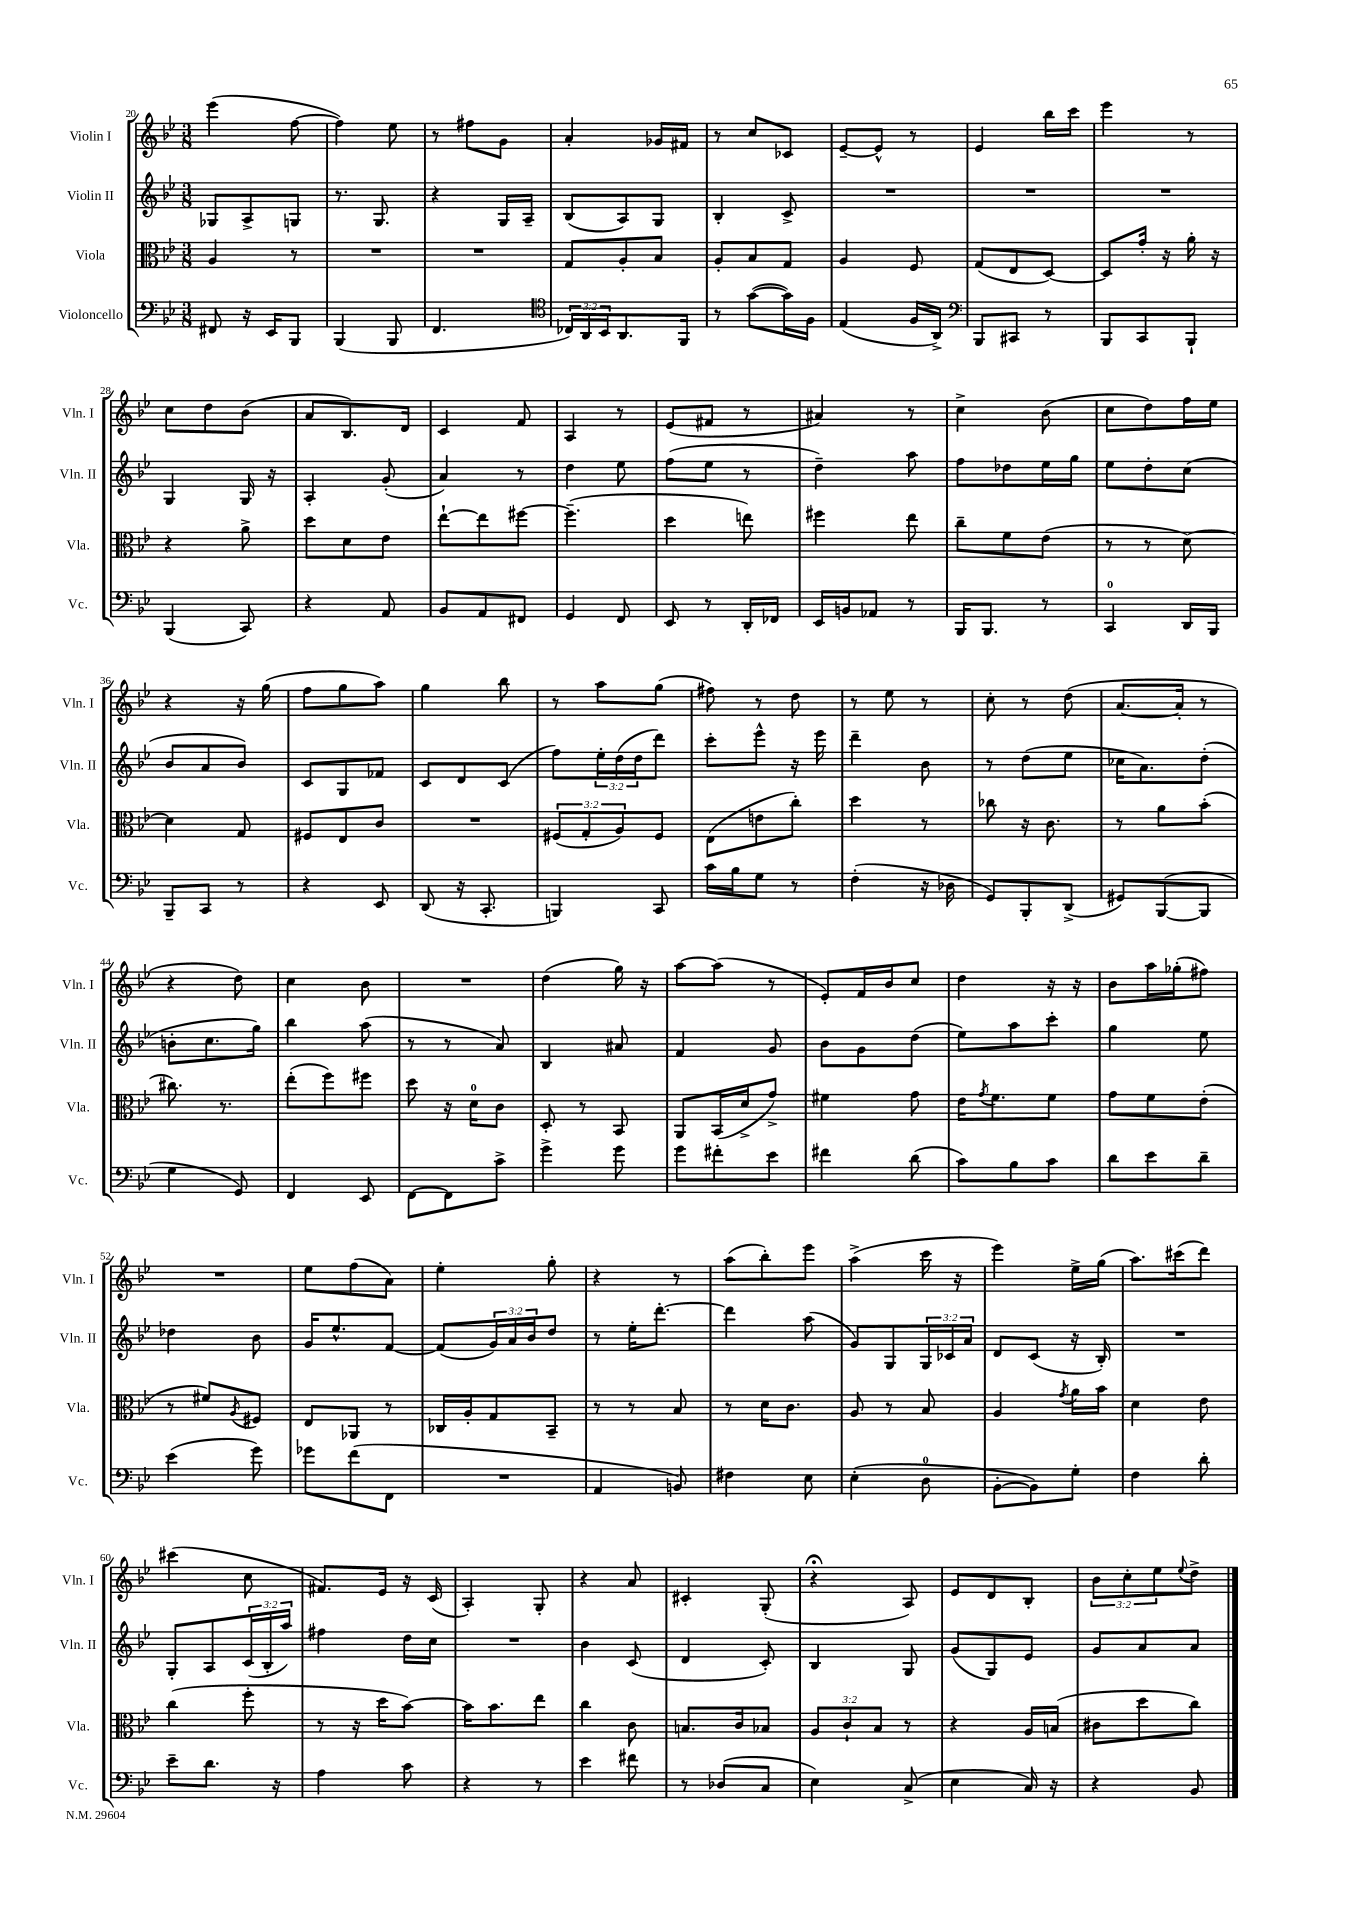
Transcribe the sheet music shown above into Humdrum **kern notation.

**kern	**kern	**kern	**kern
*staff4	*staff3	*staff2	*staff1
*clefF4	*clefC3	*clefG2	*clefG2
*k[b-e-]	*k[b-e-]	*k[b-e-]	*k[b-e-]
*M3/8	*M3/8	*M3/8	*M3/8
8FF#	4A	8G-	(4eee-
16r	.	8A^	.
16EE-	.	.	.
8BBB-	8r	8G	[8ff
=	=	=	=
(4BBB-	4.r	8.r	4ff])
.	.	8.G	.
8BBB-	.	.	8ee-
=	=	=	=
4.FF	4.r	4r	8r
.	.	.	8ff#
.	.	16G	8g
.	.	16A~	.
=	=	=	=
*clefC4	*	*	*
24C-)	8G	(8B-	4a'
24AA	.	.	.
24BB-	.	.	.
8.AA	8A'	8A)	.
.	8B-	8G	16g-
16FF	.	.	16f#
=	=	=	=
8r	8A'	4B-'	8r
([8g	8B-	.	8cc
16g])	8G	8c^	8c-
16F	.	.	.
=	=	=	=
(4E-	4A	4.r	[8e-~
.	.	.	8e-^^]
16F	8F	.	8r
16AA^)	.	.	.
=	=	=	=
*clefF4	*	*	*
8BBB-	(8G	4.r	4e-
8CC#	8E-	.	.
8r	[8D)	.	16bb-
.	.	.	16ccc
=	=	=	=
8BBB-	8D]	4.r	4eee-
8CC	16g'	.	.
.	16r	.	.
8BBB-`	16a'	.	8r
.	16r	.	.
=	=	=	=
(4BBB-	4r	4G	8cc
.	.	.	8dd
8CC)	8a^	16G	(8b-
.	.	16r	.
=	=	=	=
4r	8dd	4A'	8a
.	8d	.	8.B-)
8AA	8e-	(8g'	.
.	.	.	16d
=	=	=	=
8BB-	[8ee-`	4a)	4c
8AA	8ee-]	.	.
8FF#	[8ff#	8r	8f
=	=	=	=
4GG	(4.ff#~]	4dd	4A
8FF	.	8ee-	8r
=	=	=	=
8EE-	4dd	(8ff	(8e-
8r	.	8ee-	8f#
16DD'	8ee)	8r	8r
16FF-	.	.	.
=	=	=	=
16EE-	4ff#	4dd~)	4a#)
16BB	.	.	.
8AA-	.	.	.
8r	8ee-	8aa	8r
=	=	=	=
16BBB-	8cc~	8ff	4cc^
8.BBB-	.	.	.
.	8f	8dd-	.
8r	(8e-	16ee-	(8b-
.	.	16gg	.
=	=	=	=
4CC	8r	8ee-	8cc
.	8r	8dd'	8dd)
16DD	[8d)	(8cc	16ff
16BBB-	.	.	16ee-
=	=	=	=
8BBB-~	4d]	8b-	4r
8CC	.	8a	.
8r	8G	8b-)	16r
.	.	.	(16gg
=	=	=	=
4r	8F#	8c	8ff
.	8E-	8G	8gg
8EE-	8c	8f-	8aa)
=	=	=	=
(8DD	4.r	8c	4gg
16r	.	8d	.
8.CC'	.	.	.
.	.	(8c	8bb-
=	=	=	=
4BBB)	(12F#	8ff)	8r
.	12G'	.	.
.	.	24ee-'	8aa
.	12A)	(24dd	.
.	.	24dd	.
8CC	8F#	8ddd)	(8gg
=	=	=	=
16c	(8E-	8ccc'	8ff#)
16B-	.	.	.
8G	8e	8eee-^^	8r
8r	8cc')	16r	8dd
.	.	16eee-	.
=	=	=	=
(4F'	4dd	4ddd~	8r
.	.	.	8ee-
16r	8r	8b-	8r
16D-	.	.	.
=	=	=	=
8GG)	8cc-	8r	8cc'
8BBB-'	16r	(8dd	8r
.	8.c	.	.
(8DD^	.	8ee-	(8dd
=	=	=	=
8GG#)	8r	16cc-	[8.a
.	.	8.a)	.
([8BBB-	8a	.	.
.	.	.	16a']
8BBB-]	(8b-'	(8dd'	8r
=	=	=	=
4G	8.cc#)	8b'	4r
.	.	8.cc	.
.	8.r	.	.
8GG)	.	.	8dd)
.	.	16gg)	.
=	=	=	=
4FF	(8ee-'	4bb-	4cc
.	8ff)	.	.
8EE-	8ff#	(8aa	8b-
=	=	=	=
[8FF	8dd	8r	4.r
8FF]	16r	8r	.
.	16d	.	.
8c^	8c	8a)	.
=	=	=	=
4g^	8D'	4B-	(4dd
.	8r	.	.
8g	8BB-	8a#	16gg)
.	.	.	16r
=	=	=	=
8g	8AA	4f	[8aa
8f#'	(16BB-	.	(8aa]
.	16d^	.	.
8e-	8g^)	8g	8r
=	=	=	=
4f#	4f#	8b-	8e-')
.	.	8g	16f
.	.	.	16b-
(8d	8g	(8dd	8cc
=	=	=	=
8c)	16e-	8ee-)	4dd
.	8qg	.	.
.	8.f	.	.
8B-	.	8aa	.
8c	8f	8ccc'	16r
.	.	.	16r
=	=	=	=
8d	8g	4gg	8b-
8e-	8f	.	16aa
.	.	.	(16gg-'
8d~	(8e-'	8ee-	8ff#)
=	=	=	=
(4e-	8r	4dd-	4.r
.	8f#)	.	.
.	8qA	.	.
8g)	8F#	8b-	.
=	=	=	=
8g-	8E-	16g	8ee-
.	.	8.ee-^^	.
(8f	8AA-	.	(8ff
8FF	8r	[8f	8a)
=	=	=	=
4.r	16C-	(8f]	4ee-'
.	16A'	.	.
.	8G	24g)	.
.	.	24a	.
.	.	24b-	.
.	8BB-~	8dd	8gg'
=	=	=	=
4AA	8r	8r	4r
.	8r	16ee-'	.
.	.	[8.ddd'	.
8BB)	8B-	.	8r
=	=	=	=
4F#	8r	4ddd]	(8aa
.	16d	.	8bb-')
.	8.c	.	.
8E-	.	(8aa	8eee-
=	=	=	=
(4E-'	8A	8g)	(4aa^
.	8r	8G	.
8D	8B-	24G	16ccc
.	.	24c-	.
.	.	.	16r
.	.	24a	.
=	=	=	=
[8BB-'	4A	8d	4eee-)
8BB-])	.	(8c	.
.	8qg	.	.
8G'	16a	16r	16ee-^
.	16b-	16B-')	(16gg
=	=	=	=
4F	4d	4.r	8.aa)
.	.	.	(16ccc#
8d'	8e-	.	8ddd)
=	=	=	=
8e-~	(4cc	8G'	(4ccc#
8.d	.	8A	.
.	8ff'	(24c	8cc
.	.	24B-'	.
16r	.	.	.
.	.	24aa)	.
=	=	=	=
4A	8r	4ff#	8.f#)
.	16r	.	.
.	16dd	.	16e-
8c	[8b-)	16dd	16r
.	.	16cc	(16c
=	=	=	=
4r	16b-]	4.r	4A')
.	8.b-	.	.
8r	8ee-	.	8G'
=	=	=	=
4e-	4cc	4b-	4r
8f#	8c	(8c	8a
=	=	=	=
8r	8.B	4d	4c#'
(8D-	.	.	.
.	16c	.	.
8C	8B-	8c')	(8G'
=	=	=	=
4E-)	12A	4B-	4r;
.	12c`	.	.
.	12B-	.	.
(8C^	8r	8G	8A)
=	=	=	=
4E-	4r	(8g	8e-
.	.	8G)	8d
16C)	16A	8e-	8B-'
16r	(16B	.	.
=	=	=	=
4r	8c#	8g	12b-
.	.	.	12cc'
.	8dd	8a	.
.	.	.	12ee-
.	.	.	8qqee-
8BB-	8cc)	8a	8dd^
==	==	==	==
*-	*-	*-	*-
